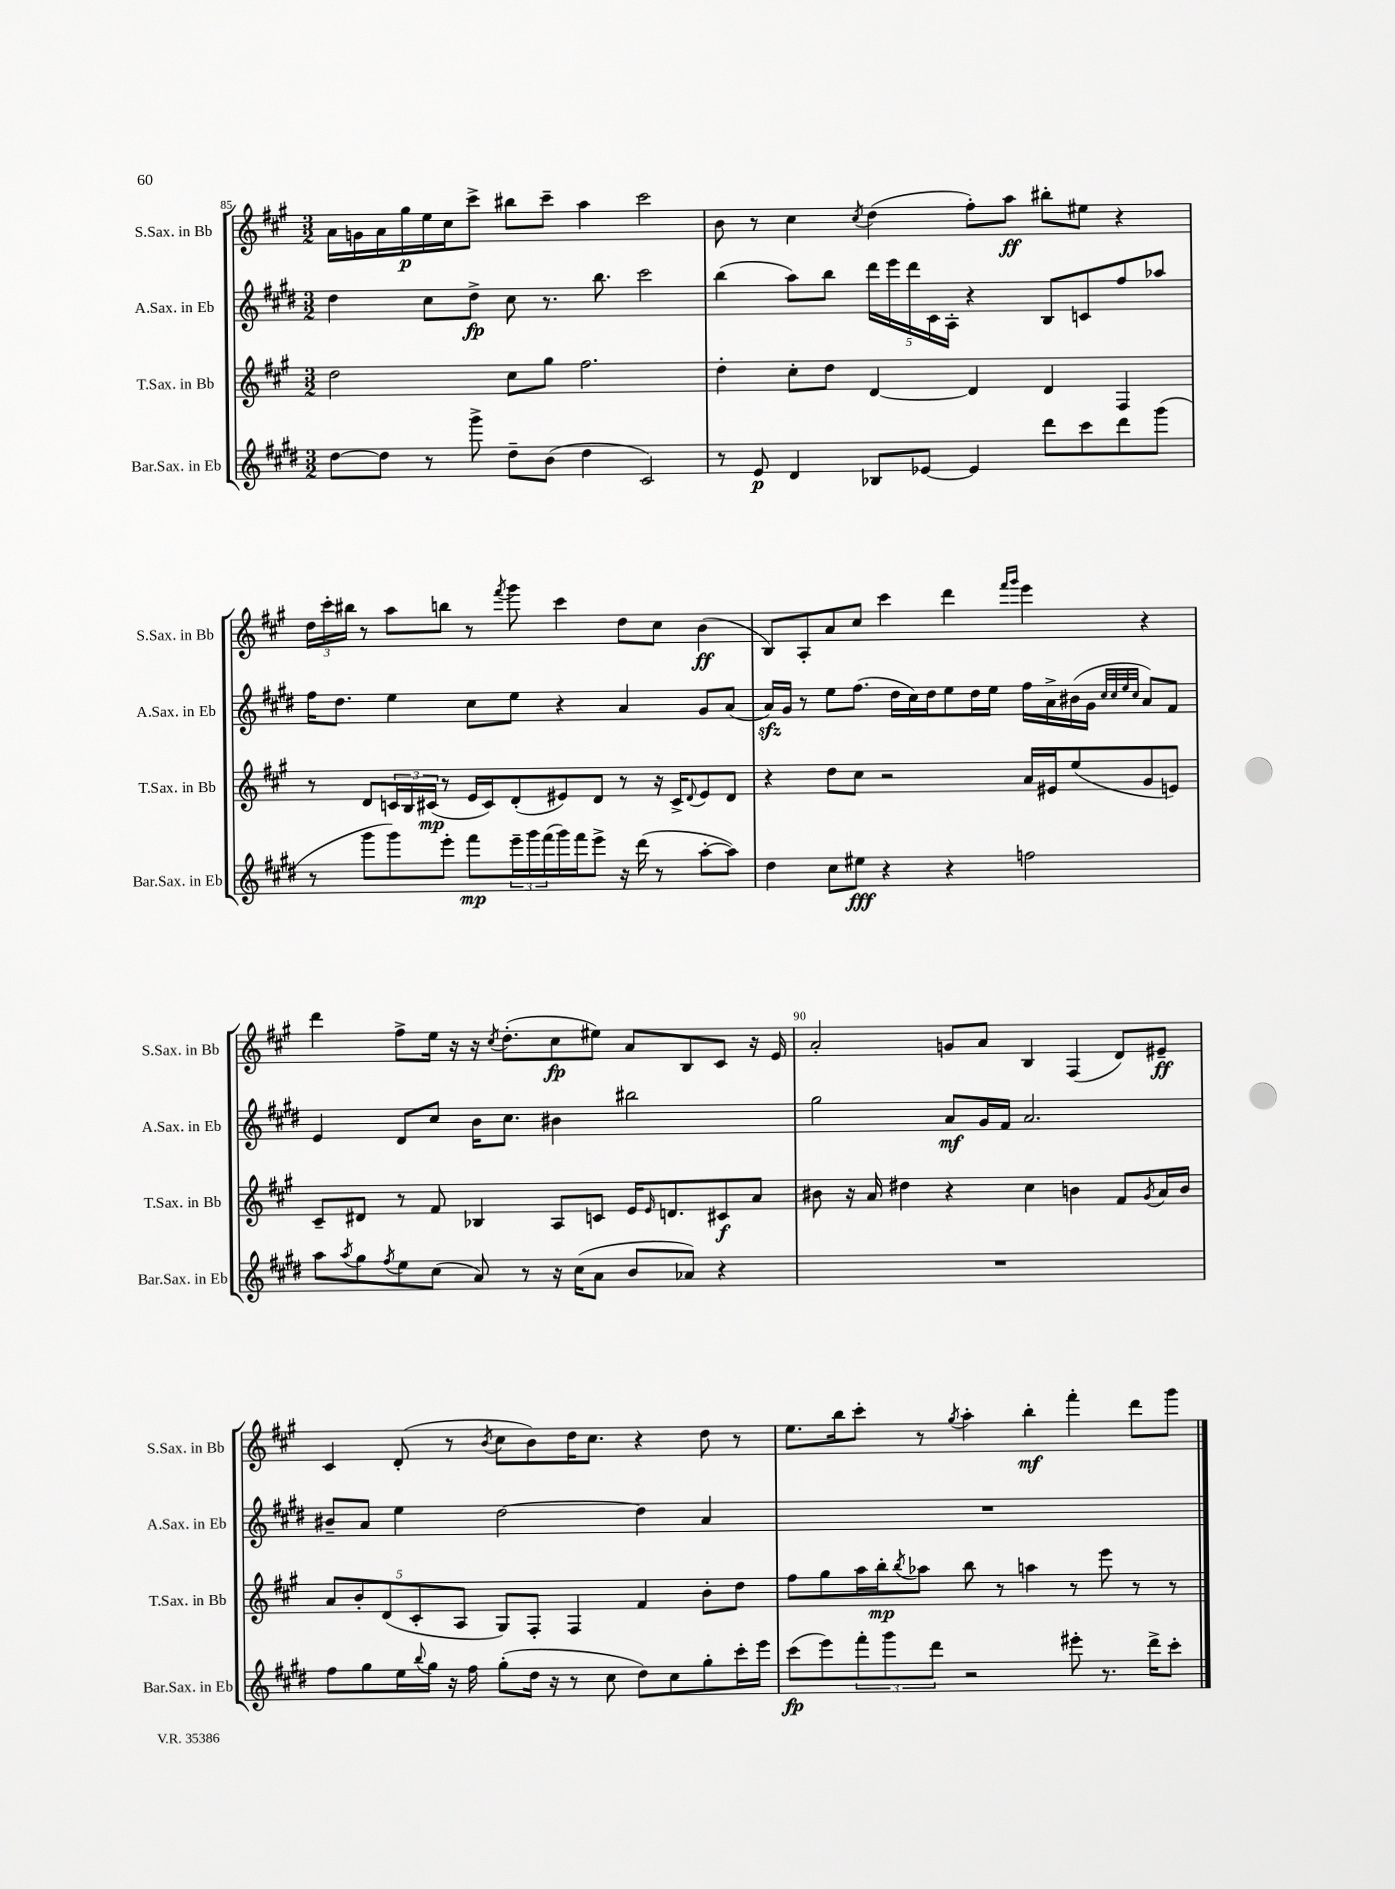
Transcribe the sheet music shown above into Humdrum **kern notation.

**kern	**kern	**kern	**kern
*staff4	*staff3	*staff2	*staff1
*clefG2	*clefG2	*clefG2	*clefG2
*k[f#c#g#d#]	*k[f#c#g#]	*k[f#c#g#d#]	*k[f#c#g#]
*M3/2	*M3/2	*M3/2	*M3/2
[8dd#\L	2dd\	4dd#\	16a\LL
.	.	.	16g\
8dd#\]J	.	.	16a\
.	.	.	16gg#\
8r	.	8cc#\L	16ee\
.	.	.	16cc#\J
8ggg#^\	.	8dd#^\J	8ccc#^\J
8dd#~\L	8cc#\L	8cc#\	8bb#\L
(8b\J	8gg#\J	8.r	8ccc#~\J
4dd#\	2.ff#\	.	4aa\
.	.	8.bb\	.
2c#/)	.	2ccc#\	2ccc#\
=	=	=	=
8r	4dd'\	(4bb\	8b\
8e/	.	.	8r
4d#/	8cc#'\L	8aa\L)	4cc#\
.	8dd\J	8bb\J	.
.	.	.	8qcc#/
8B-/L	[4d/	20ddd#\LL	(4dd\
.	.	20eee\	.
.	.	20ddd#\	.
[8e-/J	.	.	.
.	.	20c#\	.
.	.	20A'\JJ	.
4e-/]	4d/]	4r	8ff#'\L)
.	.	.	8aa\J
8ddd#\L	4d/	8B/L	8bb#'\L
8ccc#\	.	8c/	8ee#\J
8ddd#\	4F#/	8ff#/	4r
(8ggg#\J	.	8aa-/J	.
=	=	=	=
8r	8r	16ff#\LK	24dd\LL
.	.	.	24ccc#'\
.	.	8.dd#\J	.
.	.	.	24bb#\JJ
8ggg#\L	8d/L	.	8r
8ggg#\)	24c/L	4ee\	8aa\L
.	24B/	.	.
.	(24c#/JJ	.	.
8eee'\J	8r	.	8bb\J
8fff#\L	16e/LL	8cc#\L	8r
.	16c#/J)	.	.
.	.	.	8qfff#/
24eee~\L	(8d'/	8ee\J	8ggg#\
24ggg#\	.	.	.
(24fff#\	.	.	.
16ggg#\)	8e#/)	4r	4ccc#\
16fff#\J	.	.	.
8eee^\J	8d/J	.	.
16r	8r	4a/	8dd\L
(16ddd#\	.	.	.
8r	16r	.	8cc#\J
.	16c#^/LK	.	.
.	8qqd/	.	.
[8aa'\L	8e#/	8g#/L	(4b\
8aa\]J)	8d/J	(8a/J	.
=	=	=	=
4dd#\	4r	16a/LL)	8B/L)
.	.	16g#/JJ	.
.	.	8r	8A'/
8cc#\L	8dd\L	8ee\L	8a/
8ee#\J	8cc#\J	(8.ff#\J	8cc#/J
4r	2r	.	4ccc#\
.	.	16dd#\LL	.
.	.	16cc#\)	.
.	.	16dd#\J	.
4r	.	8ee\	4ddd\
.	.	16dd#\L	.
.	.	16ee\JJ	.
.	.	.	16qqfff#/LL
.	.	.	16qqggg#/JJ
2ff\	16a/LL	16ff#\LL	4eee\
.	16e#/J	16a^\	.
.	(8ee/	(16b#\	.
.	.	16g#\JJ	.
.	.	32qqcc#/LLL	.
.	.	32qqcc#/	.
.	.	32qqee/	.
.	.	32qqcc#/JJJ	.
.	8g#/	8a/L)	4r
.	8e/J)	8f#/J	.
=	=	=	=
8aa\L	8c#~/L	4e/	4ddd\
8qaa/	.	.	.
8gg#\	8d#/J	.	.
8qff#/	.	.	.
8ee\	8r	8d#/L	8ff#^\L
(8cc#\J	8f#/	8cc#/J	16ee\Jk
.	.	.	16r
8a/)	4B-/	16b\LK	16r
.	.	.	8qcc#/
.	.	8.cc#\J	(8.dd'\L
8r	.	.	.
16r	8A/L	4b#\	8cc#\
(16cc#\LK	.	.	.
8a\J	8c/J	.	8ee#\J)
8b/L	16e/LK	2bb#\	8a/L
.	16qqe/	.	.
.	8.d/	.	.
8a-/J)	.	.	8B/
4r	8c#/	.	8c#/J
.	8a/J	.	16r
.	.	.	16e/
=	=	=	=
1.r	8b#\	2gg#\	2a'/
.	16r	.	.
.	16a/	.	.
.	4dd#\	.	.
.	4r	8a/L	8g/L
.	.	16g#/L	8a/J
.	.	16f#/JJ	.
.	4cc#\	2.a/	4B/
.	4b\	.	(4F#/
.	8f#/L	.	8d/L)
.	8qg#/	.	.
.	16a/L	.	8e#~/J
.	16b/JJ	.	.
=	=	=	=
8ff#\L	10a/L	8b#~/L	4c#/
.	10b'/	.	.
8gg#\	.	8a/J	.
.	(10d/	.	.
16ee\L	.	4ee\	(8d'/
.	10c#'/	.	.
8qqbb/	.	.	.
16gg#\JJ	.	.	.
16r	.	.	8r
.	10A/J	.	.
16ff#\	.	.	.
.	.	.	8qb/
(8gg#'\L	8G#/L)	[2dd#\	8cc#\L
16dd#\Jk	8F#'/J	.	8b\)
16r	.	.	.
8r	4F#/	.	16dd\K
.	.	.	8.cc#\J
8cc#\	.	.	.
8dd#\L)	4f#/	4dd#\]	4r
8cc#\	.	.	.
8gg#'\	8b'\L	4a/	8dd\
16ccc#'\L	8dd\J	.	8r
16eee\JJ	.	.	.
=	=	=	=
(8ccc#\L	8ff#\L	1.r	8.ee\L
8eee\)	8gg#\	.	.
.	.	.	16bb\k
12fff#'\	16aa\L	.	8ccc#'\J
.	16bb'\J	.	.
12ggg#\	.	.	.
.	8qbb/	.	.
.	8aa-\J	.	8r
12ddd#\J	.	.	.
.	.	.	8qgg#/
2r	8bb\	.	4aa'\
.	8r	.	.
.	4aa\	.	4bb'\
8eee#'\	8r	.	4fff#'\
8.r	8eee\	.	.
.	8r	.	8ddd\L
16ddd#^\LK	.	.	.
8ccc#'\J	8r	.	8ggg#\J
==	==	==	==
*-	*-	*-	*-
